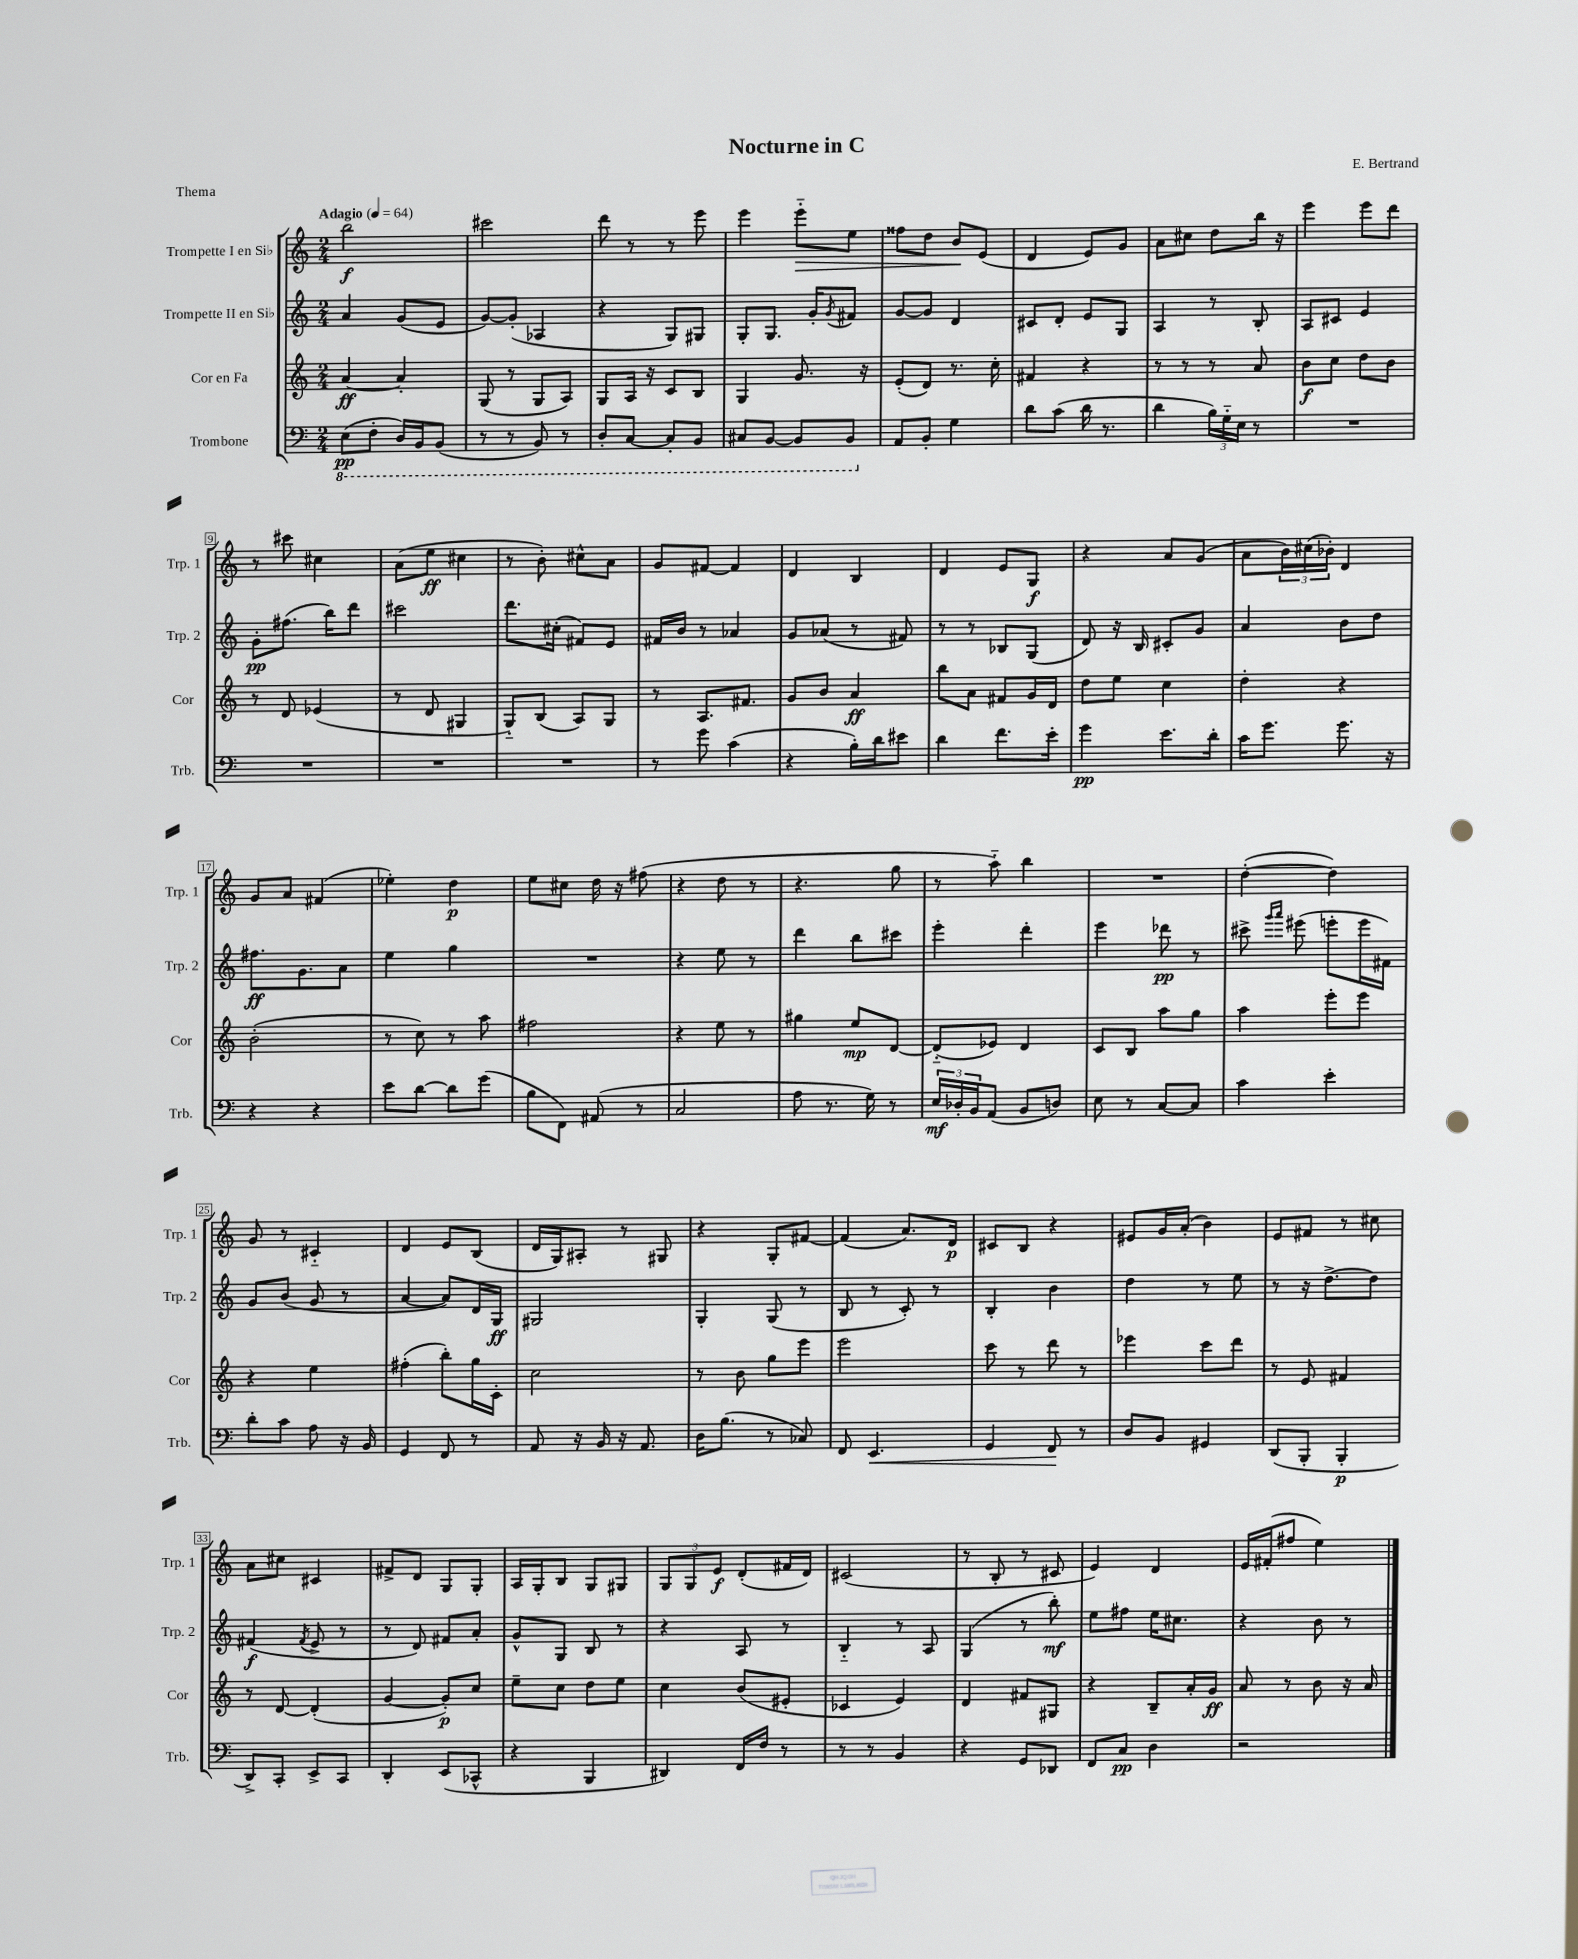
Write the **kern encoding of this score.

**kern	**kern	**kern	**kern
*staff4	*staff3	*staff2	*staff1
*clefF4	*clefG2	*clefG2	*clefG2
*k[]	*k[]	*k[]	*k[]
*M2/4	*M2/4	*M2/4	*M2/4
*MM64	*MM64	*MM64	*MM64
(8EE	[4a	4a	2bb
8FF'	.	.	.
16DD)	4a']	(8g	.
16BBB	.	.	.
(8BBB	.	8e	.
=	=	=	=
8r	(8G	[8g)	2ccc#
8r	8r	(8g']	.
8BBB)	8G	4A-	.
8r	8A)	.	.
=	=	=	=
8DD'	8G	4r	8ddd
[8CC	16A	.	8r
.	16r	.	.
8CC']	8c	8G)	8r
8BBB	8B	8G#	8eee
=	=	=	=
8CC#	4G	8G'	4eee
[8BBB	.	8.G	.
8BBB]	8.g	.	8eee'~
.	.	16g'	.
.	.	8qg	.
8BBB	.	8f#	8ee
.	16r	.	.
=	=	=	=
8AA	(8e'	[8g	8ff##
8BB'	8d)	8g]	8dd
4G	8.r	4d	8b
.	.	.	(8e
.	16cc'	.	.
=	=	=	=
8d	4f#	8c#	4d
(8c	.	8d'	.
16d	4r	8e	8e)
8.r	.	.	.
.	.	8G	8g
=	=	=	=
4d	8r	4A	8a
.	8r	.	8cc#
24B)	8r	8r	8dd
24G'~	.	.	.
24E	.	.	.
8r	8a	8B'	16bb
.	.	.	16r
=	=	=	=
2r	8b	8A	4eee
.	8cc	8c#	.
.	8dd	4e	8eee
.	8b	.	8ddd
=	=	=	=
2r	8r	8g'	8r
.	8d	(8.ff#	8ccc#
.	(4e-	.	4cc#
.	.	16bb)	.
.	.	8ddd	.
=	=	=	=
2r	8r	2ccc#	(8a
.	8d	.	8ee
.	4G#	.	4cc#
=	=	=	=
2r	8G'~)	8.ddd	8r
.	(8B	.	8b')
.	.	(16cc#'	.
.	8A)	8f#)	8cc#^^
.	8G	8e	8a
=	=	=	=
8r	8r	16f#	8g
.	.	16b	.
8g	8.A	8r	[8f#
(4c	.	4a-	4f#]
.	8.f#	.	.
=	=	=	=
4r	8g	8g	4d
.	8b	(8a-	.
16B')	4a	8r	4B
16d	.	.	.
8e#	.	8f#)	.
=	=	=	=
4d	8bb	8r	4d
.	8a	8r	.
8.f	8f#	8B-	8e
.	16g	(8G	8G
16e'	16d	.	.
=	=	=	=
4g	8dd	8d)	4r
.	8ee	16r	.
.	.	16B	.
8.e	4cc	8c#'	8a
.	.	8g	(8g
16d'	.	.	.
=	=	=	=
16c	4dd'	4a	8a
8.g	.	.	.
.	.	.	24b)
.	.	.	(24cc#
.	.	.	24b-')
8.g	4r	8b	4d
.	.	8dd	.
16r	.	.	.
=	=	=	=
4r	(2b'	8.ff#	8g
.	.	.	8a
.	.	8.g	.
4r	.	.	(4f#
.	.	8a	.
=	=	=	=
8e	8r	4ee	4ee-')
[8d	8cc)	.	.
8d]	8r	4gg	4dd
(8g	8aa	.	.
=	=	=	=
8B	2ff#	2r	8ee
8FF)	.	.	8cc#
(8AA#	.	.	16dd
.	.	.	16r
8r	.	.	(8ff#
=	=	=	=
2C	4r	4r	4r
.	8ee	8ee	8dd
.	8r	8r	8r
=	=	=	=
8A	4gg#	4ddd	4.r
8.r	.	.	.
.	8ee	8bb	.
16G)	.	.	.
8r	[8d	8ccc#	8gg
=	=	=	=
24E	(8d'~]	4eee'	8r
24D-'	.	.	.
24BB	.	.	.
(8AA	8e-)	.	8aa'~)
8BB	4d	4ddd'	4bb
8D)	.	.	.
=	=	=	=
8E	8c	4eee	2r
8r	8B	.	.
[8C	8aa	8ddd-	.
8C]	8gg	8r	.
=	=	=	=
4c	4aa	8ccc#^	([4dd'
.	.	16qqggg	.
.	.	16qqaaa	.
.	.	(8eee#	.
4e'	8eee'	8eee'	4dd])
.	8eee	16eee	.
.	.	16f#)	.
=	=	=	=
8d'	4r	8g	8g
8c	.	(8b	8r
8A	4ee	8g	4c#'~
16r	.	8r	.
16BB	.	.	.
=	=	=	=
4GG	(4ff#'	[4a	4d
8FF	8bb')	8a])	8e
8r	16gg	16d	(8B
.	16c'	16G	.
=	=	=	=
8AA	2cc	2G#	16d
.	.	.	16G)
16r	.	.	8A#'
16BB	.	.	.
16r	.	.	8r
8.AA	.	.	.
.	.	.	8G#
=	=	=	=
16D	8r	4G'	4r
(8.B	.	.	.
.	8b	.	.
8r	8gg	(8G	8G'
8C-)	8eee	8r	[8f#
=	=	=	=
8FF	2eee	8B	(4f#]
4.EE	.	8r	.
.	.	8c')	8.a)
.	.	8r	.
.	.	.	16d
=	=	=	=
4GG	8ccc	4B'	8c#
.	8r	.	8B
8FF	8ddd	4b	4r
8r	8r	.	.
=	=	=	=
8D	4eee-	4dd	8e#
8BB	.	.	16g
.	.	.	(16a'
4GG#	8ccc	8r	4b)
.	8ddd	8ee	.
=	=	=	=
(8DD	8r	8r	8e
8BBB'	8e	16r	8f#
.	.	[8.dd^	.
4BBB'	4f#	.	8r
.	.	8dd]	8cc#
=	=	=	=
8DD^)	8r	(4f#	8a
8CC'	[8d	.	8cc#
.	.	8qf#	.
8EE^	(4d']	8e^	4c#
8CC	.	8r	.
=	=	=	=
4DD'	[4g	8r	8f#^
.	.	8d)	8d
(8EE	8g'])	8f#	8G
8CC-^^	8cc	8a'	8G'
=	=	=	=
4r	8ee~	8g^^	16A
.	.	.	16G'
.	8cc	8G	8B
4BBB	8dd	8B	8G
.	8ee	8r	8G#
=	=	=	=
4DD#)	4cc	4r	12G
.	.	.	12G
.	.	.	12e
16FF	(8b	8A	(8d'
16F	.	.	.
8r	8e#'	8r	16f#
.	.	.	16d)
=	=	=	=
8r	4c-	4B'~	(2c#
8r	.	.	.
4BB	4e)	8r	.
.	.	8A	.
=	=	=	=
4r	4d	(4G	8r
.	.	.	8B'
8GG	8f#	8r	8r
8DD-	8G#	8bb')	8c#
=	=	=	=
8FF	4r	8ee	4e)
8C	.	8ff#	.
4D	8B~	16ee	4d
.	.	8.cc#	.
.	16a'	.	.
.	16g	.	.
=	=	=	=
2r	8a	4r	16e
.	.	.	(16f#'
.	8r	.	8ff#
.	8b	8b	4ee)
.	16r	8r	.
.	16a	.	.
==	==	==	==
*-	*-	*-	*-
